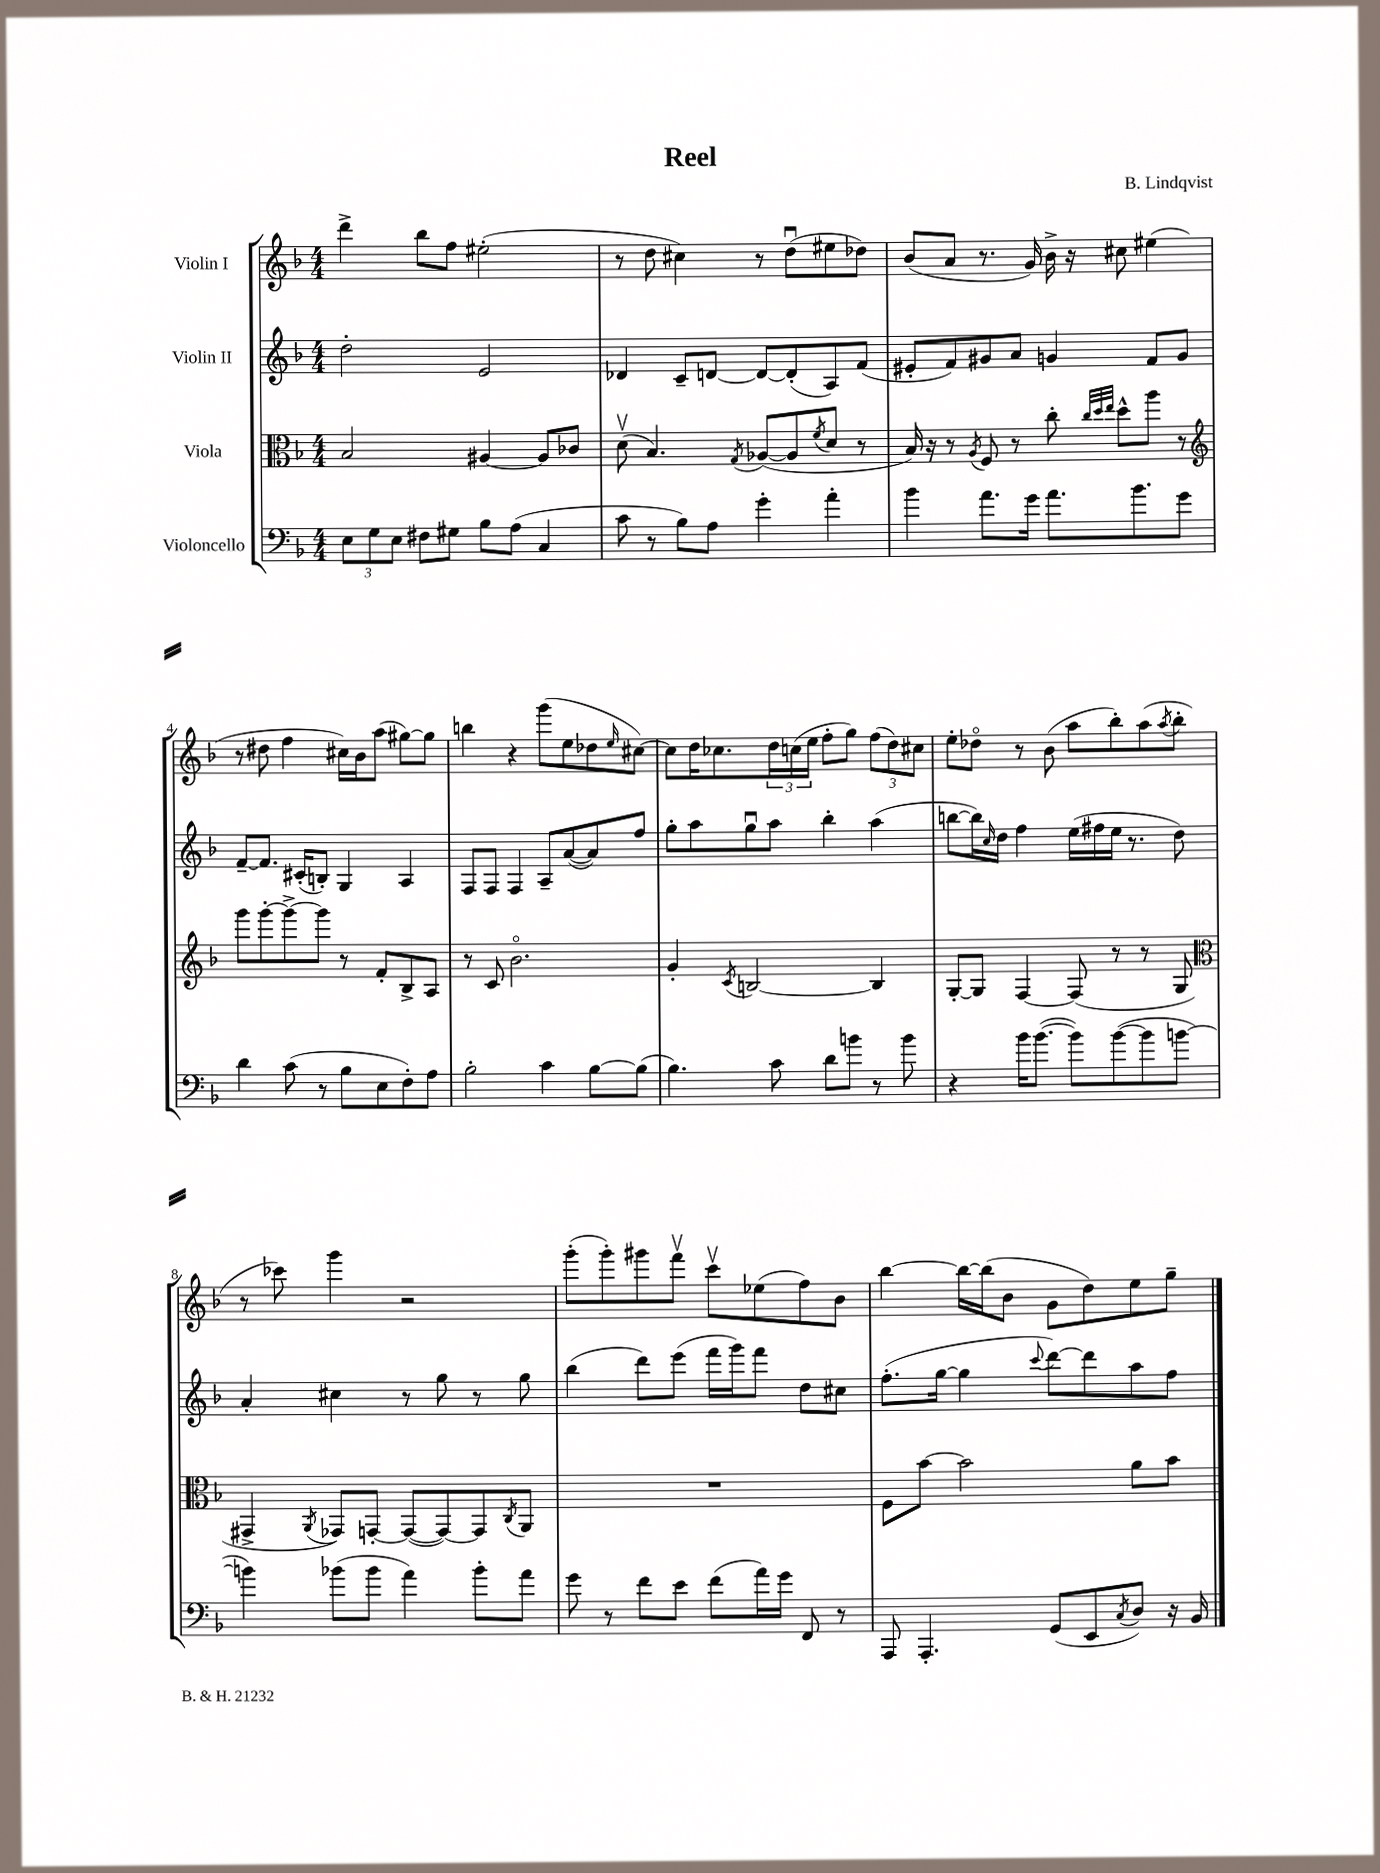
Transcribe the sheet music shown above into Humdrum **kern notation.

**kern	**kern	**kern	**kern
*part4	*part3	*part2	*part1
*staff4	*staff3	*staff2	*staff1
*I"Violoncello	*I"Viola	*I"Violin II	*I"Violin I
*clefF4	*clefC3	*clefG2	*clefG2
*k[b-]	*k[b-]	*k[b-]	*k[b-]
*M4/4	*M4/4	*M4/4	*M4/4
=1	=1	=1	=1
12E\L	2B-/	2dd'\	4ddd^\
12G\	.	.	.
12E\J	.	.	.
8F#X\L	.	.	8bb-\L
8G#X\J	.	.	8ff\J
8B-\L	[4A#X/	2e/	(2ee#X'\
(8A\J	.	.	.
4C/	8A#/L]	.	.
.	8c-X/J	.	.
=2	=2	=2	=2
8c\	(8dv\	4d-X/	8r
8r	4.B-/)	.	8dd\
8B-\L)	.	8c~/L	4cc#X\)
8A\J	.	[8dn/J	.
.	8qG/	.	.
4g'\	([8A-X/L	8d/L_	8r
.	8A-/]	(8d'/]	(8ddu\L
.	8qf/	.	.
4a'\	8d/J	8A/)	8ee#X\
.	8r	(8f/J	8dd-X\J)
=3	=3	=3	=3
4b-\	16B-/)	8e#X'/L	(8b-/L
.	16r	.	.
.	8r	8f/)	8a/J
.	8qA/	.	.
8.a\L	8F/	8g#X/	8.r
.	8r	8a/J	.
16g\Jk	.	.	16g/)
8.a\L	8cc'\	4gn/	16b-^\
.	.	.	16r
.	32qqcc/LLL	.	.
.	32qqdd/	.	.
.	32qqee/JJJ	.	.
.	8dd^^\L	.	8cc#X\
8.b-\	.	.	.
.	8aa\J	8f/L	(4ee#X\
8g\J	8r	8g/J	.
!!LO:LB:g=z
=4	=4	=4	=4
*	*clefG2	*	*
4d\	8ggg\L	[8f~/L	8r
.	[8ggg'\	8.f/J]	8dd#X\
(8c\	8ggg^\_	.	4ff\
.	.	(16c#X'/KL	.
8r	8ggg\J]	8Bn'/J)	.
8B-\L	8r	4G/	16cc#X\LL)
.	.	.	16b-\J
8E\	8f'/L	.	(8aa\J
8F'\)	8B-^/	4A/	[8gg#X\L)
8A\J	8A/J	.	8gg#\J]
=5	=5	=5	=5
2B-'\	8r	8F/L	4bbn\
.	8c/	8F/J	.
.	2.b-\	4F/	4r
4c\	.	8A~/L	(8ggg\L
.	.	([8a/	8ee\
[8B-\L	.	8a/])	8dd-X\
.	.	.	16qqee/
(8B-\J]	.	8ff/J	[8cc#X\J)
=6	=6	=6	=6
4.B-\)	4g'/	8gg'\L	8cc#\L]
.	.	8aa\	16dd\K
.	.	.	8.cc-X\
.	8qc/	.	.
.	[2Bn/	8ggu\	.
8c\	.	8aa\J	24dd\L
.	.	.	(24ccn\
.	.	.	24ee\JJ
8d\L	.	4bb-'\	8ff'\L
8bn\J	.	.	8gg\J)
8r	4B/]	(4aa\	(12ff\L
.	.	.	12dd\)
8b\	.	.	.
.	.	.	12cc#X\J
=7	=7	=7	=7
4r	[8G'/L	[8bbn\L	8ee'\L
.	8G/J]	16bb\L])	8dd-X\J
.	.	16qqcc/	.
.	.	16dd\JJ	.
16b-\KL	[4F/	4ff\	8r
([8.b-\J	.	.	.
.	.	.	(8b-\
8b-\L])	(8F/]	(16ee\LL	8aa\L
.	.	16ff#X\	.
([8b-\	8r	16ee\JJ	8bb-'\)
.	.	8.r	.
8b-\]	8r	.	(8aa\
.	.	.	8qaa/
[8bn\J	8G/	8dd\)	8bb-'\J
!!LO:LB:g=z
=8	=8	=8	=8
*	*clefC3	*	*
4bn\])	4GG#X^/	4a'/	8r
.	.	.	8ccc-X\)
.	8qAA/	.	.
(8b-X\L	8GG-X/L)	4cc#X\	4ggg\
8b-\J	[8GGn'/J	.	.
4a\)	(8GG/L_	8r	2r
.	8GG/_)	8gg\	.
8b-'\L	8GG/]	8r	.
.	8qC/	.	.
8a\J	8AA/J	8gg\	.
=9	=9	=9	=9
8g\	1r	(4bb-\	(8ggg'\L
8r	.	.	8ggg'\)
8f\L	.	8ddd\L)	8ggg#X\
8e\J	.	(8eee\J	8fffv\J
(8f\L	.	16fff\LL	8cccv\L
.	.	16ggg\J)	.
16a\L)	.	8fff\J	(8ee-X\
16g\JJ	.	.	.
8FF/	.	8dd\L	8ff\)
8r	.	8cc#X\J	8b-\J
=10	=10	=10	=10
8AAA/	8F\L	(8.ff'\L	[4bb-\
4.AAA'/	[8b-\J	.	.
.	.	[16gg\Jk	.
.	2b-\]	4gg\]	16bb-\LL_
.	.	.	(16bb-\J]
.	.	.	8b-\J
.	.	8qqccc/	.
(8GG/L	.	[8ddd\L)	8g\L
8EE/	.	8ddd\]	8dd\)
8qC/	.	.	.
8D/J)	8a\L	8aa\	8ee\
16r	8b-\J	8ff\J	8gg~\J
16BB-/	.	.	.
==	==	==	==
*-	*-	*-	*-
